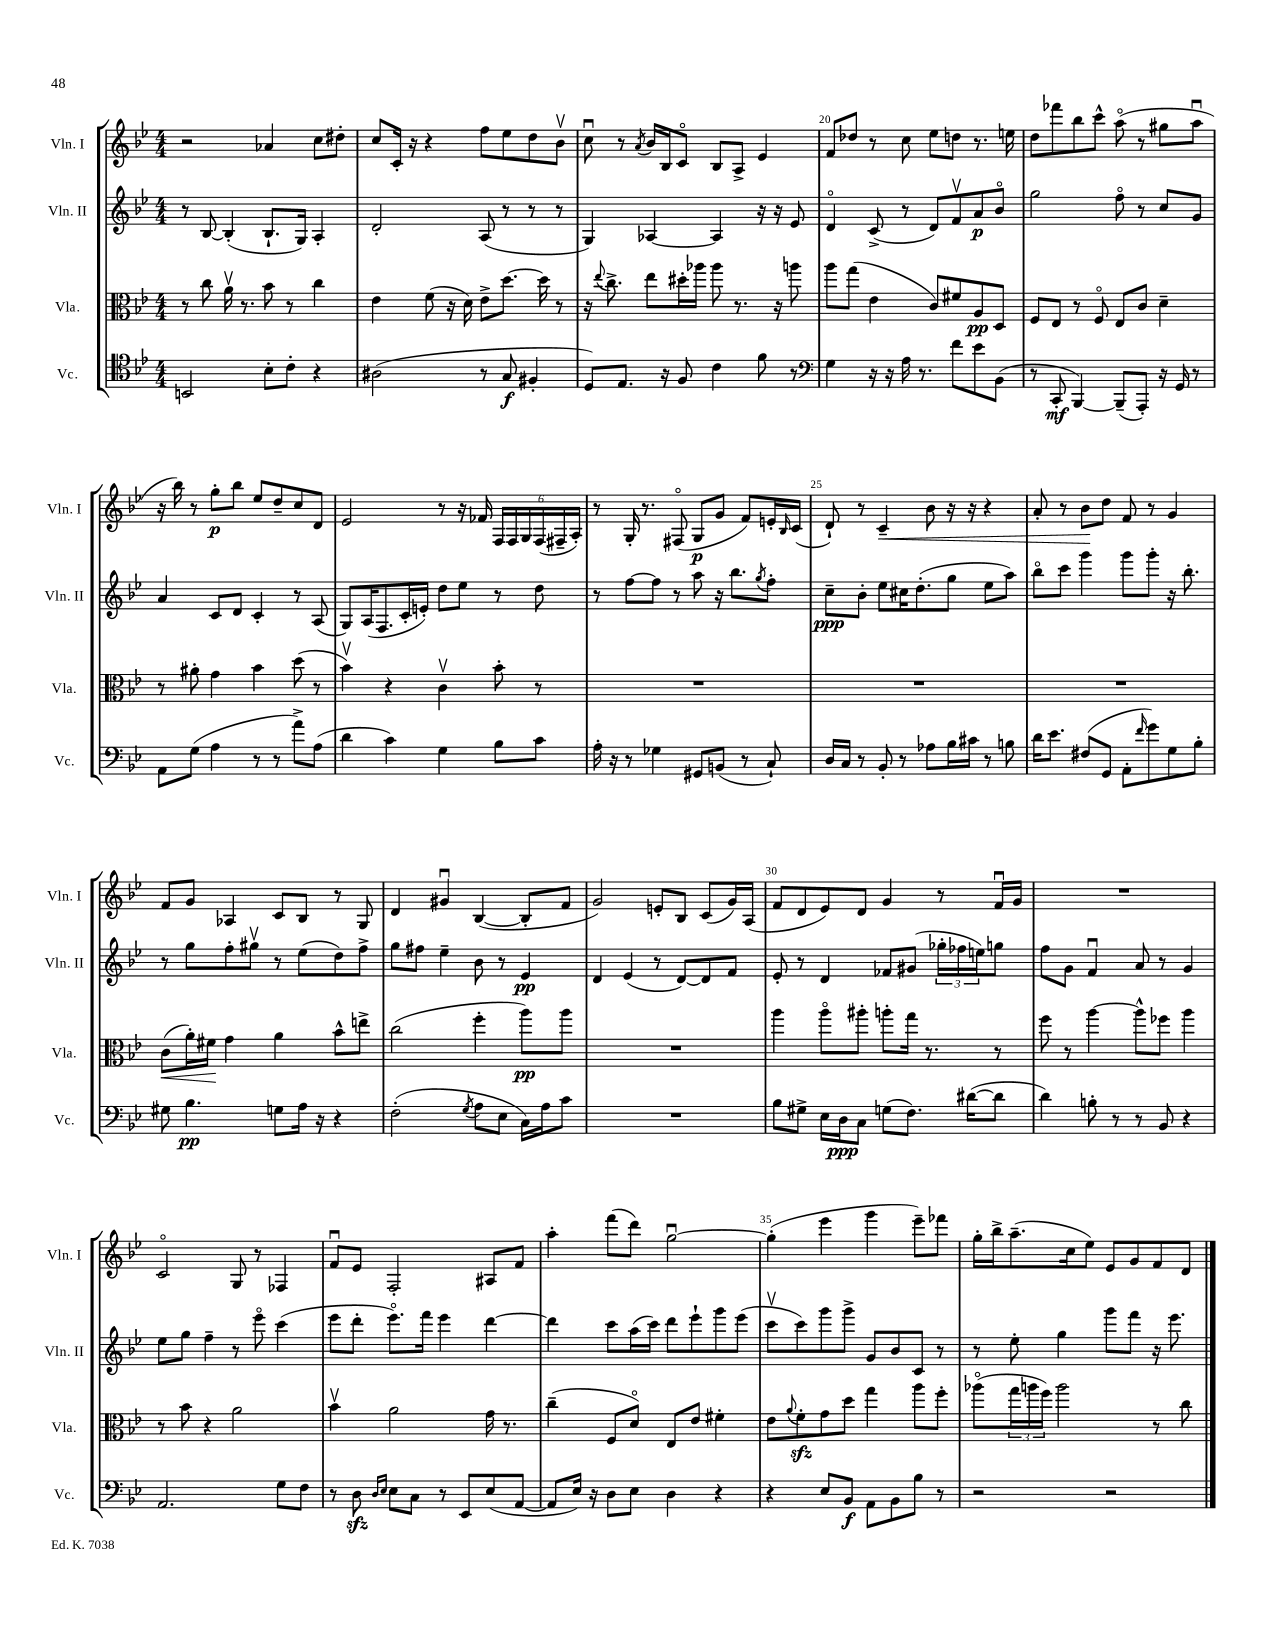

**kern	**kern	**kern	**kern
*staff4	*staff3	*staff2	*staff1
*clefC4	*clefC3	*clefG2	*clefG2
*k[b-e-]	*k[b-e-]	*k[b-e-]	*k[b-e-]
*M4/4	*M4/4	*M4/4	*M4/4
2BB	8r	8r	2r
.	8cc	[8B-	.
.	16av	(4B-']	.
.	8.r	.	.
8B-'	8b-	8.B-`	4a-
8c'	8r	.	.
.	.	16G)	.
4r	4cc	4A'	8cc
.	.	.	8dd#'
=	=	=	=
(2A#	4e-	2d'	8cc
.	.	.	16c'
.	.	.	16r
.	(8f	.	4r
.	16r	.	.
.	16d)	.	.
8r	8e-^	(8A	8ff
8G	[8.dd	8r	8ee-
4F#'	.	8r	8dd
.	16dd]	.	.
.	8r	8r	8b-v
=	=	=	=
8D)	16r	4G)	8ccu
.	8qqee-	.	.
.	8.cc^	.	.
8.E-	.	.	8r
.	.	.	8qa
.	8ee-	[4A-	16b-
16r	.	.	16B-
8F	16dd#'	.	8co
.	16aa-	.	.
4c	8aa-	4A-]	8B-
.	8.r	.	8A^
8f	.	16r	4e-
.	16r	16r	.
8r	8aa	8e-	.
=	=	=	=
*clefF4	*	*	*
4G	8aa	4do	8f
.	(8gg	.	8dd-
16r	4e-	(8c^	8r
16r	.	.	.
16A	.	8r	8cc
8.r	.	.	.
.	8c)	8d)	8ee-
8f	8f#	8fv	8dd
8e-	8A	8a	8.r
(8BB-	8D	8b-o	.
.	.	.	16ee
=	=	=	=
8r	8F	2gg	8dd
8CC'	8E-	.	8fff-
[4BBB-)	8r	.	8bb-
.	8Fo	.	8ccc^^
(8BBB-~]	8E-	8ffo	(8aao
8AAA')	8c	8r	8r
16r	4d~	8cc	8gg#
16GG	.	.	.
8r	.	8g	8aau
=	=	=	=
8AA	8r	4a	16r
.	.	.	16bb-)
(8G	8a#'	.	8r
4A	4g	8c	8gg'
.	.	8d	8bb-
8r	4b-	4c'	8ee-
8r	.	.	8dd~
8a^)	(8dd	8r	8cc
(8A	8r	(8A	8d
=	=	=	=
4d	4b-v)	8G)	2e-
.	.	(16A	.
.	.	8.F	.
4c)	4r	.	.
.	.	16c'	.
.	.	16e')	.
4G	4cv	8dd	8r
.	.	8ee-	16r
.	.	.	16f-
8B-	8b-'	8r	24F
.	.	.	24F
.	.	.	24G
8c	8r	8dd	(24F
.	.	.	24F#~
.	.	.	24A')
=	=	=	=
16A'	1r	8r	8r
16r	.	.	.
8r	.	[8ff	16G'
.	.	.	8.r
4G-	.	8ff]	.
.	.	8r	(8F#o
8GG#	.	8aa	8G
(8BB	.	16r	8g
.	.	8.bb-	.
8r	.	.	8f)
.	.	8qgg	.
8C`)	.	8ff'	16e'
.	.	.	16qqB-
.	.	.	(16c
=	=	=	=
16D	1r	8cc~	8d`)
16C	.	.	.
8r	.	8b-'	8r
8BB-'	.	8ee-	4c~
8r	.	16cc#	.
.	.	(8.dd'	.
8A-	.	.	8b-
16B-	.	8gg	16r
16c#	.	.	16r
8r	.	8ee-	4r
8B	.	8aa)	.
=	=	=	=
16d	1r	8bb-o	8a'
8.e-	.	.	.
.	.	8ccc	8r
(8F#	.	4ggg	8b-
8GG	.	.	8dd
8AA'	.	8ggg	8f
16qqf	.	.	.
8g)	.	8ggg'	8r
8G	.	16r	4g
.	.	8.bb-'	.
8B-'	.	.	.
=	=	=	=
8G#	(8c	8r	8f
4.B-	16a')	8gg	8g
.	16f#	.	.
.	4g	8ff'	4A-
.	.	8gg#v	.
8G	4a	8r	8c
16A	.	(8ee-	8B-
16r	.	.	.
4r	8b-^^	8dd)	8r
.	8ee^	8ff^	8G
=	=	=	=
(2F'	(2cc	8gg	4d
.	.	8ff#	.
.	.	4ee-~	4g#u
8qG	.	.	.
8A	4ff'	8b-	([4B-
8E-	.	8r	.
16C)	8aa)	4e-	8B-']
16A	.	.	.
8c	8aa	.	8f
=	=	=	=
1r	1r	4d	2g)
.	.	(4e-	.
.	.	8r	8e'
.	.	[8d)	8B-
.	.	8d]	(8c
.	.	8f	16g)
.	.	.	(16A
=	=	=	=
8B-	4aa	8e-'	8f
8G#^	.	8r	8d
16E-	8aao	4d	8e-)
16D	.	.	.
8C	8aa#'	.	8d
(8G	8aa'	8f-	4g
8.F)	16gg	(8g#	.
.	8.r	.	.
.	.	24gg-'	8r
.	.	24ff-	.
([16d#	.	.	.
.	.	24ee)	.
8d#]	8r	8gg	16fu
.	.	.	16g
=	=	=	=
4d)	8ff	8ff	1r
.	8r	8g	.
8B'	[4aa	4fu	.
8r	.	.	.
8r	8aa^^]	8a	.
8BB-	8ff-	8r	.
4r	4aa	4g	.
=	=	=	=
2.AA	8r	8ee-	2co
.	8b-	8gg	.
.	4r	4ff~	.
.	2a	8r	8G
.	.	8eee-o	8r
8G	.	(4ccc	4F-
8F	.	.	.
=	=	=	=
8r	4b-v	8eee-	8fu
8D	.	8ddd'	8e-
16qqD	.	.	.
16qqE-	.	.	.
8E-	2a	8.eee-o)	2F'
8C	.	.	.
.	.	16fff	.
8r	.	4eee-	.
8EE-	.	.	.
(8E-	16g	[4ddd	8A#
.	8.r	.	.
[8AA	.	.	8f
=	=	=	=
8AA]	(4cc~	4ddd]	4aa'
16E-)	.	.	.
16r	.	.	.
8D	8F	8ccc	(8fff
8E-	8do)	(16aa	8ddd)
.	.	16ccc)	.
4D	8E-	8ddd	[2ggu
.	8e-	8eee-`	.
4r	4f#'	8ggg	.
.	.	(8eee-	.
=	=	=	=
4r	8e-	8cccv	(4gg']
.	8qqa	.	.
.	8f'	8ccc)	.
8E-	8g	8ggg	4eee-
8BB-	8dd	8ggg^	.
8AA	4gg	8g	4ggg
8BB-	.	8b-	.
8B-	8aa	8c	8eee-~)
8r	8ff'	8r	8fff-
=	=	=	=
2r	(8aa-o	8r	16gg'
.	.	.	16bb-^
.	24gg	8ee-'	(8.aa~
.	24aa	.	.
.	24ff)	.	.
.	2aa	4gg	.
.	.	.	16cc
.	.	.	8ee-)
2r	.	8ggg	8e-
.	.	8fff	8g
.	8r	16r	8f
.	.	8.eee-	.
.	8cc	.	8d
==	==	==	==
*-	*-	*-	*-
